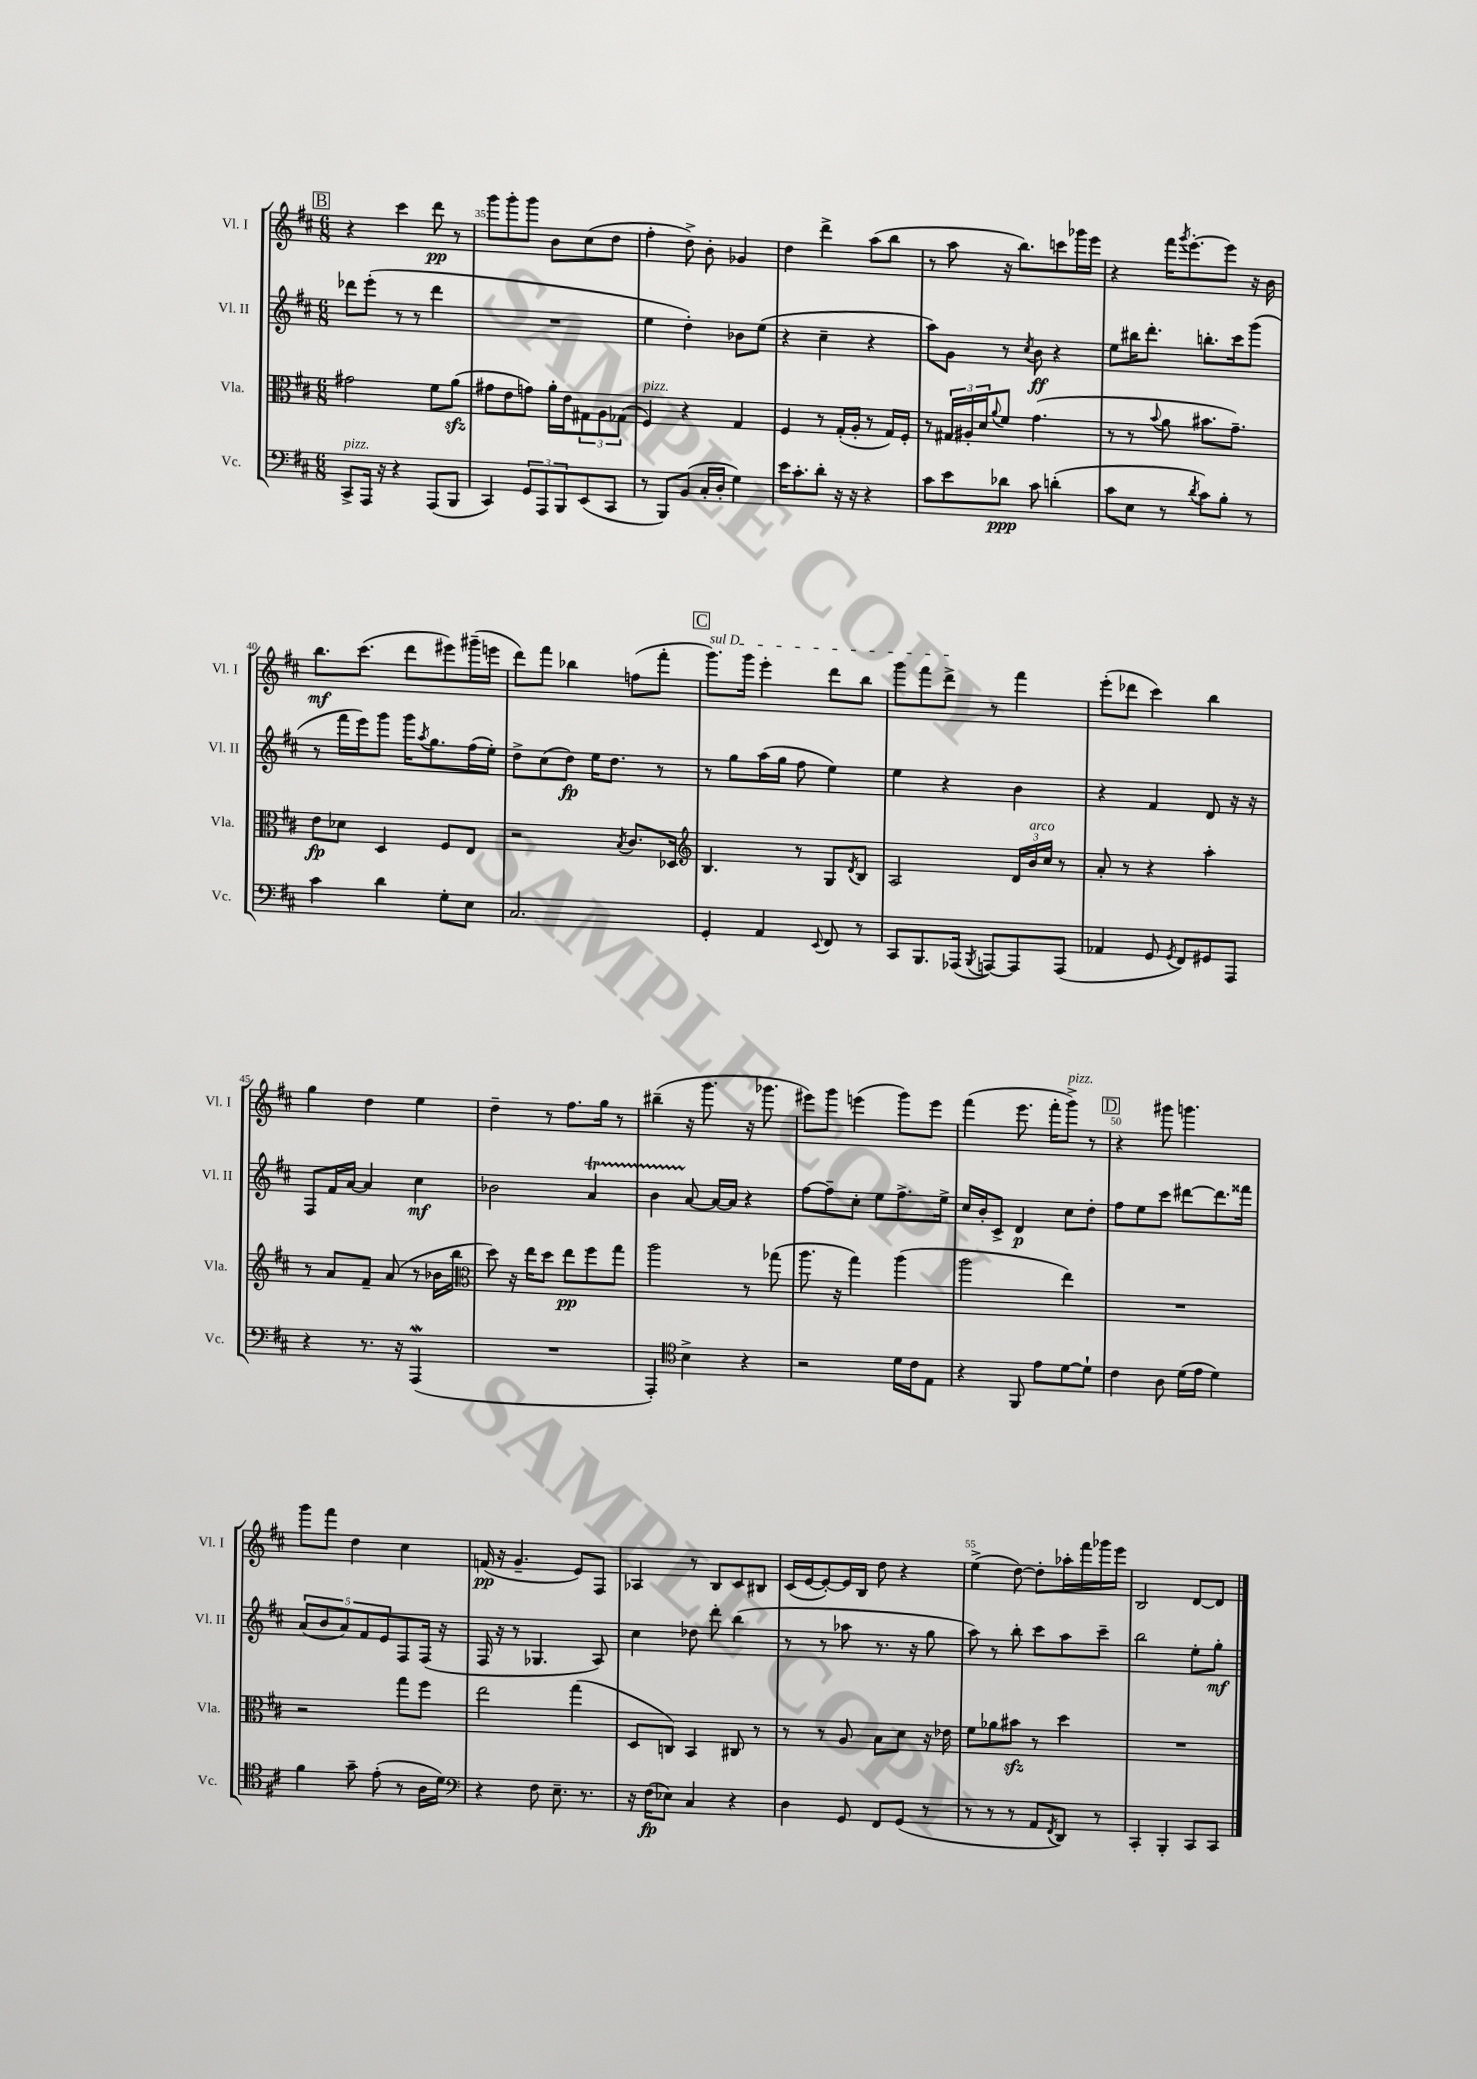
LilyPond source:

<<
\new StaffGroup <<
\new Staff = "s0" \with { instrumentName = "Vl. I" shortInstrumentName = "Vl. I" } {
    \clef treble \key d \major \numericTimeSignature \time 6/8
    \mark \markup { \box "B" } r4 cis'''4 d'''8\pp r8 |
    g'''8 g'''8-. g'''8 b'8 cis''8( d''8 |
    fis''4-. d''8->) b'8-. ges'4 |
    d''4 d'''4-> a''8( b''8 |
    r8 a''8 r16 b''8.) c'''8 ges'''16 e'''16 |
    r4 fis'''16 \acciaccatura { g'''8 } e'''8.~-. e'''8 r16 b'16 |
    b''8.\mf cis'''8.( d'''8 eis'''8) gis'''16--( e'''16 |
    d'''8) fis'''8 bes''4 f''8( fis'''8-. |
    \mark \markup { \box "C" } \once \override TextSpanner.bound-details.left.text = \markup { \italic "sul D" } g'''8.\startTextSpan) g'''16 e'''4-. d'''8 b''8 |
    g'''8 fis'''8 d'''8->\stopTextSpan r8 fis'''4 |
    e'''8-.( des'''8 cis'''4) b''4 |
    g''4 d''4 e''4 |
    d''4-- r8 fis''8. g''16 r8 |
    bis''4--( r16 g'''8. r16 ges'''8. |
    eis'''8) g'''8 e'''4( g'''8) e'''8 |
    fis'''4( e'''8. fis'''16-. g'''8->^\markup { \italic "pizz." }) r8 |
    \mark \markup { \box "D" } r4 gis'''8 g'''4. |
    g'''8 fis'''8 d''4 cis''4 |
    f'16\pp( r16 g'4.-- e'8) fis8 |
    aes4 r8 b8 cis'8 bis8 |
    cis'16( e'16~ e'8~-.) e'16 b16 d''8 r4 |
    e''4->( d''8~) d''8-. aes''16-. fis'''16 ges'''16 e'''16 |
    b2 d'8~ d'8 \bar "|." |
}
\new Staff = "s1" \with { instrumentName = "Vl. II" shortInstrumentName = "Vl. II" } {
    \clef treble \key d \major \numericTimeSignature \time 6/8
    \mark \markup { \box "B" } des'''8 e'''8-.( r8 r8 des'''4 |
    R2. |
    e''4 d''4-.) bes'8 e''8( |
    r4 cis''4-- r4 |
    a''8) g'8 r8 \acciaccatura { cis''8 } b'8\ff r4 |
    e''8 bis''16 d'''8.-. b''8.-. cis'''16 g'''8( |
    r8 fis'''16 e'''16) g'''8 g'''16 \acciaccatura { a''8 } g''8. fis''16( e''16-.) |
    d''8-> cis''8( d''8\fp) e''16 d''8. r8 |
    \mark \markup { \box "C" } r8 g''8 a''16( g''16 fis''8 e''4) |
    e''4 r4 b'4 |
    r4 fis'4 d'8 r16 r16 |
    fis8 fis'16 a'16~ a'4 cis''4\mf |
    bes'2 a'4\startTrillSpan |
    b'4 a'8~\stopTrillSpan a'16~ a'16 r4 |
    fis''8~ fis''8-- cis''8-. e''8 fis''8.-> e''16-> |
    cis''16 b'16-. cis'8-> d'4\p cis''8 d''8-. |
    \mark \markup { \box "D" } fis''8 e''8 cis'''8 dis'''8~ dis'''8. fisis'''16 |
    \tuplet 5/4 { a'8( b'8 a'8) fis'8 e'8 } fis8 fis16( r16 |
    fis16 r16 r8 ges4. a8) |
    cis''4 des''8 d'''8-. b''4( |
    r8 r8 aes''8 r8. r16 g''8 |
    a''8) r8 b''8-. cis'''8 a''8 cis'''8-- |
    b''2 e''8-. g''8-.\mf \bar "|." |
}
\new Staff = "s2" \with { instrumentName = "Vla." shortInstrumentName = "Vla." } {
    \clef alto \key d \major \numericTimeSignature \time 6/8
    \mark \markup { \box "B" } gis'2 fis'8 a'8\sfz( |
    gis'8 e'8 g'8) a'16-. e'16 \tuplet 3/2 { gis8 a8 ges8( } |
    fis4^\markup { \italic "pizz." }) r4 g4 |
    fis4 r8 g16-.( a16-. r8 g16) fis16-. |
    r8 \tuplet 3/2 { gis16 ais16-. d'16 } \appoggiatura { a'8 } fis'8 g'4.( |
    r8 r8 \appoggiatura { b'8 } a'8 bis'8. g'8.--) |
    e'8\fp des'8 d4 fis8 e8 |
    r2 \acciaccatura { b8 } cis'8. des16 |
    \mark \markup { \box "C" } \clef treble b4. r8 g8 \acciaccatura { d'8 } b8 |
    a2 \tuplet 3/2 { d'16 b'16^\markup { \italic "arco" } cis''16 } r8 |
    a'8-. r8 r4 a''4-. |
    r8 a'8 fis'8-- a'8( r8 bes'16 b''16 |
    \clef alto d''8) r16 e''16 d''8 e''8\pp fis''8 g''8 |
    a''2 r8 ges''8( |
    a''8. r16 g''4) a''4( |
    a''2 e''4) |
    \mark \markup { \box "D" } R2. |
    r2 g''8 fis''8 |
    e''2 g''4( |
    d8 c8) b,4 cis8 r8 |
    r8 r8 a8 b8 d'8 r16 ees'16 |
    fis'8 aes'8 bis'8\sfz r8 d''4 |
    R2. \bar "|." |
}
\new Staff = "s3" \with { instrumentName = "Vc." shortInstrumentName = "Vc." } {
    \clef bass \key d \major \numericTimeSignature \time 6/8
    \mark \markup { \box "B" } cis,8->^\markup { \italic "pizz." } a,,16 r16 r4 a,,8( b,,8 |
    cis,4) \tuplet 3/2 { g,8 a,,8 b,,8 } e,8( cis,8 |
    r8 b,,8) b,8( cis16-. d16-. g4) |
    e'16 cis'8.-. d'8-. r16 r16 r4 |
    cis'8 e'8 des'8\ppp cis'8 d'4-.( |
    cis'8 e8 r8 \acciaccatura { d'8 } cis'8) b8-. r8 |
    cis'4 d'4 g8-. e8 |
    cis2. |
    \mark \markup { \box "C" } g,4-. a,4 \appoggiatura { e,8 } fis,8 r8 |
    cis,8 b,,8. aes,,16( \acciaccatura { b,,8 } a,,8~) a,,8 a,,8( |
    aes,4 g,8 \acciaccatura { g,8 } fis,8) gis,8 a,,8 |
    r4 r8. r16 a,,4\mordent( |
    R2. |
    a,,4-.) \clef tenor b4-> r4 |
    r2 d'16 cis'16 e8 |
    r4 fis,8 e'8 d'8~ d'8-! |
    \mark \markup { \box "D" } cis'4 a8 d'16( e'16 d'4) |
    fis'4 g'8-- e'8-.( r8 a16 d'16) |
    \clef bass r4 fis8 e8.-- r8. |
    r16 fis16\fp( ees8) cis4 r4 |
    d4 g,8 fis,8 g,8( r8 |
    r8 r8 r8 a,8 \acciaccatura { fis,8 } d,8) r8 |
    cis,4-. b,,4-. cis,8 cis,8 \bar "|." |
}
>>
>>
\layout { \context { \Score currentBarNumber = #34 \override BarNumber.break-visibility = ##(#f #t #t) barNumberVisibility = #(every-nth-bar-number-visible 5) } }
